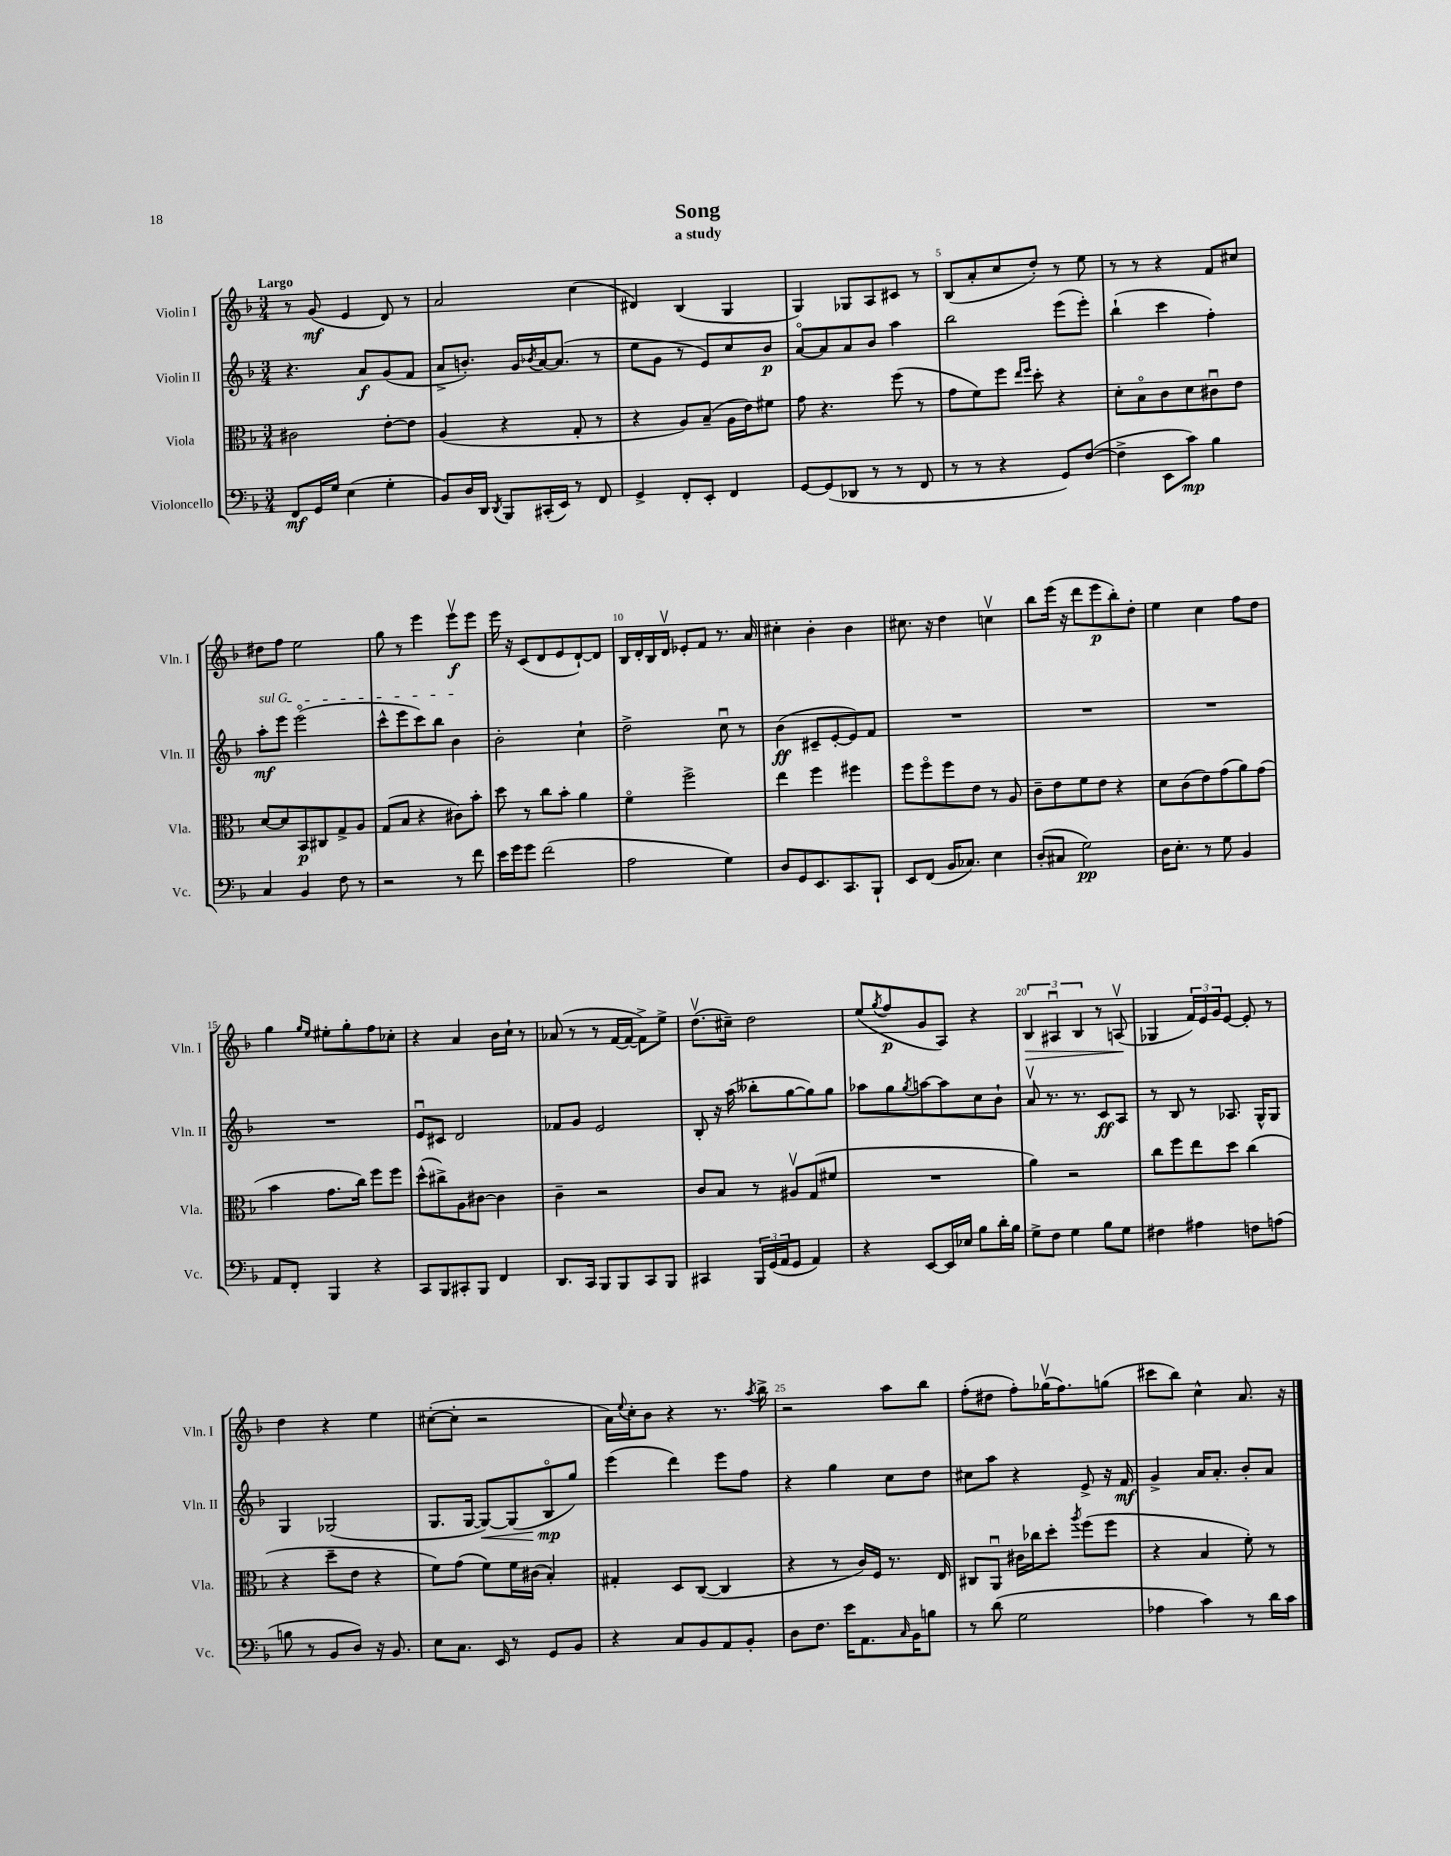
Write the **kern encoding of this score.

**kern	**dynam	**kern	**dynam	**kern	**dynam	**kern	**dynam
*part4	*part4	*part3	*part3	*part2	*part2	*part1	*part1
*staff4	*staff4	*staff3	*staff3	*staff2	*staff2	*staff1	*staff1
*I"Violoncello	*	*I"Viola	*	*I"Violin II	*	*I"Violin I	*
*I'Vc.	*	*I'Vla.	*	*I'Vln. II	*	*I'Vln. I	*
*clefF4	*	*clefC3	*	*clefG2	*	*clefG2	*
*k[b-]	*	*k[b-]	*	*k[b-]	*	*k[b-]	*
*M3/4	*	*M3/4	*	*M3/4	*	*M3/4	*
=1	=1	=1	=1	=1	=1	=1	=1
!	!	!	!	!	!	!LO:TX:a:B:t=Largo	!
8FF/L	mf	2c#X\	.	4.r	.	8r	.
16GG/L	.	.	.	.	.	(8g/	mf
16G/JJ	.	.	.	.	.	.	.
(4E\	.	.	.	.	.	4e/	.
.	.	.	.	8a/L	f	.	.
4G'\	.	[8e'\L	.	(8g/	.	8d/)	.
.	.	8e\J]	.	8f/J	.	8r	.
=2	=2	=2	=2	=2	=2	=2	=2
8BB-/L)	.	(4A/	.	8a^/L	.	2a/	.
16D/L	.	.	.	8.bn'/J)	.	.	.
16DD/JJ	.	.	.	.	.	.	.
8qDD/	.	.	.	.	.	.	.
8BBB-/L	.	4r	.	.	.	.	.
.	.	.	.	16g/LL	.	.	.
.	.	.	.	8qb-X/	.	.	.
(16CC#X'/L	.	.	.	[16a/J	.	.	.
16EE/JJ)	.	.	.	(8.a/J]	.	.	.
8r	.	8G'/	.	.	.	(4cc\	.
8FF/	.	8r	.	8r	.	.	.
=3	=3	=3	=3	=3	=3	=3	=3
4GG^/	.	4r	.	8ee\L	.	4d#X/)	.
.	.	.	.	8g\J	.	.	.
8FF'/L	.	8A/L)	.	8r	.	(4B-/	.
8EE'/J	.	(8B-~/J	.	8e/L)	.	.	.
4FF/	.	16A\LL	.	8cc/	.	4G/	.
.	.	16e\J)	.	.	.	.	.
.	.	8f#X\J	.	8b-/J	p	.	.
=4	=4	=4	=4	=4	=4	=4	=4
[8GG/L	.	8g\	.	[8a/L	.	4G/)	.
(8GG/]	.	4.r	.	8a/]	.	.	.
8DD-X/J	.	.	.	8a/	.	8G-X/L	.
8r	.	.	.	8b-/J	.	8A/	.
8r	.	(8ff\	.	4aa\	.	8c#X/J	.
8FF/	.	8r	.	.	.	8r	.
=5	=5	=5	=5	=5	=5	=5	=5
8r	.	8g\L	.	2bb-\	.	(8B-/L	.
8r	.	8f\)	.	.	.	8a'/	.
4r	.	8ff\J	.	.	.	8cc/	.
.	.	16qqee/LL	.	.	.	.	.
.	.	16qqff/JJ	.	.	.	.	.
.	.	8dd'\	.	.	.	8dd'/J)	.
8GG/L)	.	4r	.	(8eee\L	.	8r	.
([8F/J	.	.	.	8eee'\J)	.	8ee\	.
=6	=6	=6	=6	=6	=6	=6	=6
4F^\]	.	8d'\L	.	(4bb-`\	.	8r	.
.	.	8B-\	.	.	.	8r	.
8EE\L	.	8c\	.	4ccc\	.	4r	.
8c\J)	mp	8d\	.	.	.	.	.
4B-\	.	8c#Xu\	.	4ff'\)	.	8f/L	.
.	.	8e\J	.	.	.	8cc#X/J	.
!!LO:LB:g=z
=7	=7	=7	=7	=7	=7	=7	=7
!	!	!	!	!LO:TX:a:i:t=sul G	!	!	!
4C/	.	[8d/L	.	8aa'\L	mf	8dd#X\L	.
.	.	8d/]	.	8eee\J	.	8ff\J	.
4BB-/	.	8BB-/	p	(2eee\	.	2ee\	.
.	.	8C#X/	.	.	.	.	.
8F\	.	8G^/	.	.	.	.	.
8r	.	8A/J	.	.	.	.	.
=8	=8	=8	=8	=8	=8	=8	=8
2r	.	(8G/L	.	8ccc^^\L	.	8gg\	.
.	.	8B-/J	.	8eee\	.	8r	.
.	.	4r	.	8ccc\)	.	4eee\	.
.	.	.	.	8bb-\J	.	.	.
8r	.	8c#X\L)	.	4b-\	.	8eeev\L	f
8f\	.	8b-'\J	.	.	.	8eee\J	.
=9	=9	=9	=9	=9	=9	=9	=9
16e\LL	.	8dd\	.	2b-'\	.	16eee\	.
16g\J	.	.	.	.	.	16r	.
8g\J	.	8r	.	.	.	(8c/L	.
(2f\	.	8cc\L	.	.	.	8d/	.
.	.	8b-'\J	.	.	.	8e/	.
.	.	4a\	.	4cc`\	.	[8d`/)	.
.	.	.	.	.	.	8d/J]	.
=10	=10	=10	=10	=10	=10	=10	=10
2A\	.	4f\	.	2dd^\	.	16B-/LL	.
.	.	.	.	.	.	16d'/	.
.	.	.	.	.	.	16B-/	.
.	.	.	.	.	.	16dv/JJ	.
.	.	2ff^\	.	.	.	8e-X'/L	.
.	.	.	.	.	.	8f/J	.
4G\)	.	.	.	8ccu\	.	8.r	.
.	.	.	.	8r	.	.	.
.	.	.	.	.	.	16a/	.
=11	=11	=11	=11	=11	=11	=11	=11
8D/L	.	4ee\	.	(4b-\	ff	4cc#X'\	.
8GG/	.	.	.	.	.	.	.
8.EE/	.	4ff\	.	8c#X~/L	.	4b-'\	.
.	.	.	.	[8e'/	.	.	.
8.CC/	.	.	.	.	.	.	.
.	.	4ff#X\	.	8e/])	.	4b-\	.
8BBB-`/J	.	.	.	8f/J	.	.	.
=12	=12	=12	=12	=12	=12	=12	=12
8EE/L	.	8ff\L	.	2.r	.	8.cc#X\	.
(8FF/J	.	8ff\	.	.	.	.	.
.	.	.	.	.	.	16r	.
16BB-/KL	.	8ff\	.	.	.	4dd\	.
8.C-X/J)	.	.	.	.	.	.	.
.	.	8e\J	.	.	.	.	.
4E\	.	8r	.	.	.	4ccnv\	.
.	.	8A/	.	.	.	.	.
=13	=13	=13	=13	=13	=13	=13	=13
(8D'/L	.	8c~\L	.	2.r	.	8bb-\L	.
8C#X/J	.	8e\	.	.	.	(16eee\Jk	.
.	.	.	.	.	.	16r	.
2G\)	pp	8f\	.	.	.	8ddd\L	.
.	.	8e\J	.	.	.	8eee\	p
.	.	4r	.	.	.	8bb-'\)	.
.	.	.	.	.	.	8dd'\J	.
=14	=14	=14	=14	=14	=14	=14	=14
16D\KL	.	8d\L	.	2.r	.	4ee\	.
8.E'\J	.	.	.	.	.	.	.
.	.	(8c\	.	.	.	.	.
8r	.	8e\)	.	.	.	4cc\	.
8G\	.	(8g\	.	.	.	.	.
4BB-/	.	8a\)	.	.	.	8ff\L	.
.	.	(8g\J	.	.	.	8dd\J	.
!!LO:LB:g=z
=15	=15	=15	=15	=15	=15	=15	=15
8AA/L	.	4b-\	.	2.r	.	4gg\	.
8FF'/J	.	.	.	.	.	.	.
.	.	.	.	.	.	16qqgg/LL	.
.	.	.	.	.	.	16qqee/JJ	.
4BBB-/	.	8.g\L	.	.	.	8ee#X'\L	.
.	.	.	.	.	.	8gg'\	.
.	.	16cc\Jk)	.	.	.	.	.
4r	.	8ff\L	.	.	.	8ff\	.
.	.	8ff\J	.	.	.	8cc-X'\J	.
=16	=16	=16	=16	=16	=16	=16	=16
8CC/L	.	(8dd^^\L	.	8eu/L	.	4r	.
8BBB-/	.	8cc#X^\)	.	8c#X/J	.	.	.
8CC#X'/	.	8A\	.	2d/	.	4a/	.
8BBB-/J	.	[8c#X\J	.	.	.	.	.
4FF/	.	4c#\]	.	.	.	16b-\LL	.
.	.	.	.	.	.	16cc`\JJ	.
.	.	.	.	.	.	8r	.
=17	=17	=17	=17	=17	=17	=17	=17
8.DD/L	.	4c~\	.	8f-X/L	.	(8a-X/	.
.	.	.	.	8g/J	.	8r	.
16CC/Jk	.	.	.	.	.	.	.
8BBB-/L	.	2r	.	2e/	.	8r	.
8BBB-/	.	.	.	.	.	[16f/LL	.
.	.	.	.	.	.	16f/JJ_	.
8CC/	.	.	.	.	.	8f^\L])	.
8BBB-/J	.	.	.	.	.	8ee^\J	.
=18	=18	=18	=18	=18	=18	=18	=18
4CC#X/	.	8c/L	.	8B-'/	.	(8.ddv\L	.
.	.	8B-/J	.	16r	.	.	.
.	.	.	.	(16aa\	.	16cc#X~\Jk)	.
24BBB-/LL	.	8r	.	8bb--X'\L	.	2dd\	.
(24GG/	.	.	.	.	.	.	.
24AA/J	.	.	.	.	.	.	.
8GG/J	.	8A#Xv/L	.	[8gg\	.	.	.
4AA/)	.	(8G/	.	8gg\])	.	.	.
.	.	8f#X/J	.	8gg\J	.	.	.
=19	=19	=19	=19	=19	=19	=19	=19
4r	.	2.r	.	8aa-X\L	.	(8ee/L	.
.	.	.	.	.	.	8qgg/	.
.	.	.	.	8gg\	.	8ff/	p
.	.	.	.	8qgg/	.	.	.
[8EE/L	.	.	.	[8aan\	.	8g/	.
16EE/L]	.	.	.	8aa\]	.	8A/J)	.
16E-X/JJ	.	.	.	.	.	.	.
8B-\L	.	.	.	8cc\	.	4r	.
16d'\L	.	.	.	8b-`\J	.	.	.
16B-\JJ	.	.	.	.	.	.	.
=20	=20	=20	=20	=20	=20	=20	=20
!	!	!	!	!	!	!	!LO:HP:b
8G^\L	.	4a\)	.	8av/	.	6B-/	>
8F\J	.	.	.	8.r	.	.	.
.	.	.	.	.	.	6A#Xu/	.
4G\	.	2r	.	.	.	.	.
.	.	.	.	8.r	.	.	.
.	.	.	.	.	.	6B-/	.
8B-\L	.	.	.	8c/L	ff	8r	.
8G\J	.	.	.	8A/J	.	(8Anv/	.
.	.	.	.	.	.	.	]
=21	=21	=21	=21	=21	=21	=21	=21
4F#X\	.	8cc\L	.	8r	.	4G-X/	.
.	.	8ff\	.	8B-/	.	.	.
4A#X\	.	8ee\	.	8r	.	24f/LL)	.
.	.	.	.	.	.	24e/	.
.	.	.	.	.	.	24g/J	.
.	.	8dd\J	.	8.A-X/	.	[8e/J	.
8Fn\L	.	(4cc\	.	.	.	8e'/]	.
.	.	.	.	16G^^/KL	.	.	.
(8An\J	.	.	.	8G/J	.	8r	.
!!LO:LB:g=z
=22	=22	=22	=22	=22	=22	=22	=22
8Bn\	.	4r	.	4G/	.	4dd\	.
8r	.	.	.	.	.	.	.
8BB-/L	.	8dd~\L	.	(2G-X/	.	4r	.
8D/J)	.	8e\J	.	.	.	.	.
16r	.	4r	.	.	.	4ee\	.
8.BB-/	.	.	.	.	.	.	.
=23	=23	=23	=23	=23	=23	=23	=23
8E\L	.	8f\L)	.	8.G/L	.	([8cc#X'\L	.
8.C\J	.	(8g\J	.	.	.	8cc#'\J]	.
.	.	.	.	[16G/Jk	.	.	.
!	!	!	!	!	!LO:HP:b	!	!
.	.	8f\L)	.	8G/L_)	<	2r	.
16EE/	.	.	.	.	.	.	.
8r	.	16f\L	.	(8G/]	.	.	.
.	.	(16c#X\JJ	.	.	.	.	.
8GG/L	.	4B-'/)	.	8B-/	mp	.	.
8BB-/J	.	.	.	8gg/J)	[	.	.
=24	=24	=24	=24	=24	=24	=24	=24
4r	.	4G#X'/	.	(4eee\	.	16a\LL)	.
.	.	.	.	.	.	8qqee/	.
.	.	.	.	.	.	16cc'\J	.
.	.	.	.	.	.	8b-\J	.
8C/L	.	8D/L	.	4ddd\)	.	4r	.
8BB-/	.	([8C/J	.	.	.	.	.
8AA/	.	4C/]	.	8eee\L	.	8.r	.
8BB-'/J	.	.	.	8ff\J	.	.	.
.	.	.	.	.	.	8qaa/	.
.	.	.	.	.	.	16bb-^\	.
=25	=25	=25	=25	=25	=25	=25	=25
8D\L	.	4r	.	4r	.	2r	.
8.F\J	.	.	.	.	.	.	.
.	.	8r	.	4gg\	.	.	.
16e\KL	.	.	.	.	.	.	.
8.AA\	.	16c/LL)	.	.	.	.	.
.	.	16F/JJ	.	.	.	.	.
.	.	8.r	.	8cc\L	.	8aa\L	.
16qqC/	.	.	.	.	.	.	.
16BB-\K	.	.	.	.	.	.	.
8Bn\J	.	.	.	8dd\J	.	8bb-\J	.
.	.	16E/	.	.	.	.	.
=26	=26	=26	=26	=26	=26	=26	=26
8r	.	8C#X/L	.	8cc#X\L	.	(8ff'\L	.
(8d\	.	8AAu/J	.	8aa\J	.	8dd#X\J	.
2G\	.	16c#X\LL	.	4r	.	8ff'\L)	.
.	.	16cc-X\J	.	.	.	.	.
.	.	8dd'\J	.	.	.	(16gg-Xv\K	.
.	.	.	.	.	.	8.ff\)	.
.	.	8qaa/	.	.	.	.	.
.	.	(8ff\L	.	8e^/	.	.	.
.	.	8ff\J	.	16r	.	(8ggn\J	.
.	.	.	.	16f/	mf	.	.
=27	=27	=27	=27	=27	=27	=27	=27
4A-X\	.	4r	.	4g^/	.	8ccc#X\L	.
.	.	.	.	.	.	8bb-\J)	.
4c\)	.	4B-/	.	16a/KL	.	4cc^^\	.
.	.	.	.	8.a'/J	.	.	.
8r	.	8f'\)	.	8b-'/L	.	8.a/	.
16d\LL	.	8r	.	8a/J	.	.	.
16c\JJ	.	.	.	.	.	16r	.
==	==	==	==	==	==	==	==
*-	*-	*-	*-	*-	*-	*-	*-
